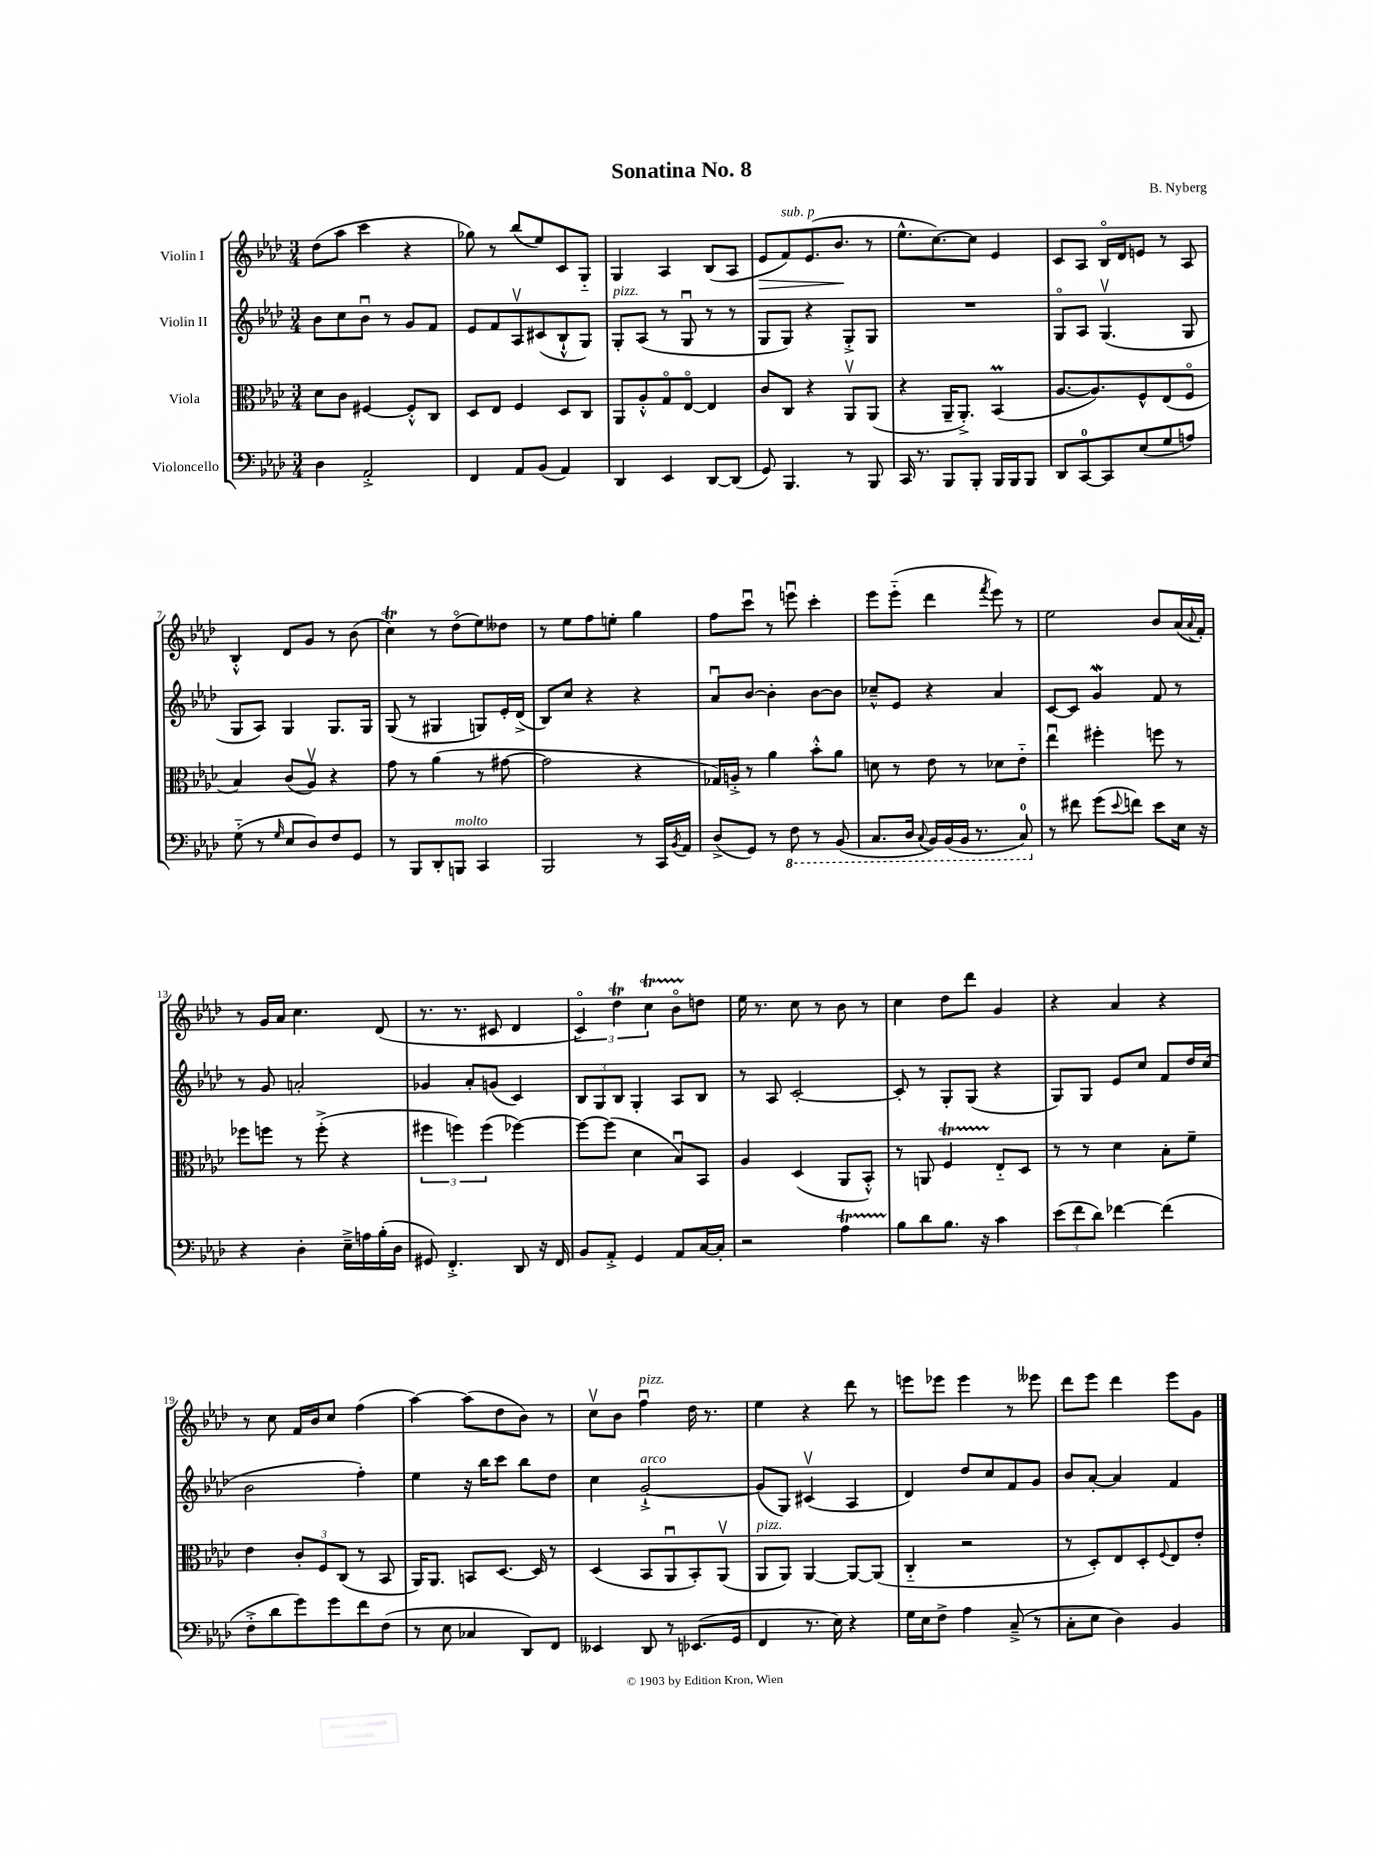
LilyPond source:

\header { title = "Sonatina No. 8" composer = "B. Nyberg" }
<<
\new StaffGroup <<
\new Staff = "s0" \with { instrumentName = "Violin I" } {
    \clef treble \key aes \major \numericTimeSignature \time 3/4
    des''8( aes''8 c'''4 r4 |
    ges''8) r8 bes''8( ees''8) c'8 g8-_ |
    g4 aes4 bes8( aes8 |
    ees'8\> f'8^\markup { \italic "sub. p" }) ees'8.( bes'8.\! r8 |
    ees''8.-^ c''8.~) c''8 ees'4 |
    c'8 aes8 bes16\flageolet des'16 e'8 r8 aes8 |
    bes4-.-^ des'8 g'8 r8 bes'8( |
    c''4\trill) r8 des''8\flageolet( ees''8) deses''8 |
    r8 ees''8 f''8 e''8-. g''4 |
    f''8 c'''8\downbow r8 e'''8\downbow c'''4-. |
    ees'''8 ees'''8-_( des'''4 \acciaccatura { f'''8 } ees'''8) r8 |
    ees''2 bes'8 aes'16( \appoggiatura { aes'8 } f'16-.) |
    r8 g'16 aes'16 c''4. des'8( |
    r8. r8. cis'8 des'4 |
    \tuplet 3/2 { c'4\flageolet) des''4\trill c''4\startTrillSpan } bes'8\flageolet d''8\stopTrillSpan |
    ees''16 r8. c''8 r8 bes'8 r8 |
    c''4 des''8 des'''8 g'4 |
    r4 aes'4 r4 |
    r8 c''8 f'16 bes'16 c''8 f''4( |
    aes''4~) aes''8( des''8 bes'8) r8 |
    c''8\upbow bes'8 f''4\downbow^\markup { \italic "pizz." } des''16 r8. |
    ees''4 r4 des'''8 r8 |
    e'''8 ees'''8 ees'''4 r8 eeses'''8 |
    des'''8 ees'''8 des'''4 ees'''8 g'8 \bar "|." |
}
\new Staff = "s1" \with { instrumentName = "Violin II" } {
    \clef treble \key aes \major \numericTimeSignature \time 3/4
    bes'8 c''8 bes'8\downbow r8 g'8 f'8 |
    ees'8 f'8 aes8\upbow cis'8( bes8-!-^ g8) |
    g8-.^\markup { \italic "pizz." } aes8( r8 g8\downbow r8 r8 |
    g8 g8) r4 g8-.-> g8 |
    R2. |
    g8\flageolet aes8 g4.\upbow( g8 |
    g8 aes8) g4 g8. g16 |
    g8( r8 gis4 g8) ees'16-. des'16->( |
    bes8) c''8 r4 r4 |
    aes'8\downbow bes'8~ bes'4-. bes'8~ bes'8 |
    ces''8---^ ees'8 r4 aes'4 |
    c'8~ c'8 g'4\mordent f'8 r8 |
    r8 g'8 a'2-. |
    ges'4 aes'8-. g'8( c'4) |
    \tuplet 3/2 { bes8 g8 bes8 } g4-. aes8 bes8 |
    r8 aes8 c'2~-. |
    c'8-. r8 g8-. g8( r4 |
    g8) g8 ees'8 c''8 f'8 des''16 c''16( |
    bes'2 f''4-.) |
    ees''4 r16 bes''16 c'''8 bes''8 des''8 |
    c''4 g'2~-!->^\markup { \italic "arco" } |
    g'8( g8) cis'4\upbow( aes4 |
    des'4) des''8 c''8 f'8 g'8 |
    bes'8 aes'8~-. aes'4 f'4 \bar "|." |
}
\new Staff = "s2" \with { instrumentName = "Viola" } {
    \clef alto \key aes \major \numericTimeSignature \time 3/4
    des'8 c'8 fis4~ fis8-.-^ c8 |
    des8 ees8 f4 des8 c8 |
    aes,8 aes8-.-^ g8\flageolet ees8~\flageolet ees4 |
    c'8 c8 r4 aes,8\upbow aes,8( |
    r4 aes,16-- aes,8.-.->) bes,4\prall( |
    aes8.~ aes8.) f8-^ ees8( f8\flageolet |
    bes4) c'8( aes8\upbow) r4 |
    g'8 r8 aes'4( r8 gis'8~ |
    gis'2 r4 |
    ges16) a16-.-> r8 aes'4 bes'8-.-^ aes'8 |
    d'8 r8 ees'8 r8 des'8 ees'8-_ |
    ees''4\downbow fis''4-. f''8 r8 |
    fes''8 f''8 r8 f''8-.->( r4 |
    \tuplet 3/2 { fis''4 f''4) f''4( } fes''4~) |
    fes''8~ fes''8( des'4 bes8\downbow) bes,8 |
    aes4 des4( aes,8 bes,8-.-^) |
    r8 a,8 f4\startTrillSpan ees8-_\stopTrillSpan des8 |
    r8 r8 des'4 bes8-. f'8-- |
    ees'4 \tuplet 3/2 { c'8-. f8 c8( } r8 bes,8 |
    aes,16) aes,8. b,8 des8.~ des16 r8 |
    des4( bes,8 aes,8\downbow bes,8-.) aes,8\upbow( |
    aes,8^\markup { \italic "pizz." } aes,8) aes,4~ aes,8~ aes,8( |
    c4-_ r2 |
    r8 des8-.) ees8 des8-. \appoggiatura { f8 } ees8 ees'8-. \bar "|." |
}
\new Staff = "s3" \with { instrumentName = "Violoncello" } {
    \clef bass \key aes \major \numericTimeSignature \time 3/4
    des4 aes,2-.-> |
    f,4 aes,8 bes,8( aes,4) |
    des,4 ees,4 des,8~ des,8( |
    g,8) bes,,4. r8 bes,,8 |
    c,16 r8. bes,,8 bes,,8-. bes,,16 bes,,16 bes,,8 |
    des,8 c,8-0~ c,8 ees8( g8 a8) |
    g8-_( r8 \grace { g16 } ees8 des8) f8 g,8 |
    r8 bes,,8 des,8-. b,,8^\markup { \italic "molto" } c,4 |
    bes,,2 r8 c,16 \acciaccatura { bes,8 } aes,16 |
    des8->( g,8) r8 \ottava #-1 f,8 r8 bes,,8( |
    c,8. des,16 \appoggiatura { c,8 } bes,,16) bes,,16( bes,,16 r8. c,8-0) \ottava #0 |
    r8 fis'8 g'8( \appoggiatura { ees'8 } f'8) ees'8 ees16 r16 |
    r4 des4-. ees16---> a16 bes16-.( des16 |
    gis,8) f,4.-.-> des,8 r16 f,16 |
    bes,8 aes,8-.-> g,4 aes,8 c16~ c16-. |
    r2 aes4\startTrillSpan |
    bes8\stopTrillSpan des'8 bes8. r16 c'4 |
    \tuplet 3/2 { ees'8( f'8 des'8) } fes'4~ fes'4( |
    f8-.-> des'8 g'8) g'8 f'8 f8( |
    r8 ees8 ces4 des,8) f,8 |
    eeses,4 des,8 r8 ees,8.( g,16 |
    f,4 r8. ees16) r4 |
    g16 ees16 f8-> aes4 c8--->( r8 |
    c8-. ees8 des4) bes,4 \bar "|." |
}
>>
>>
